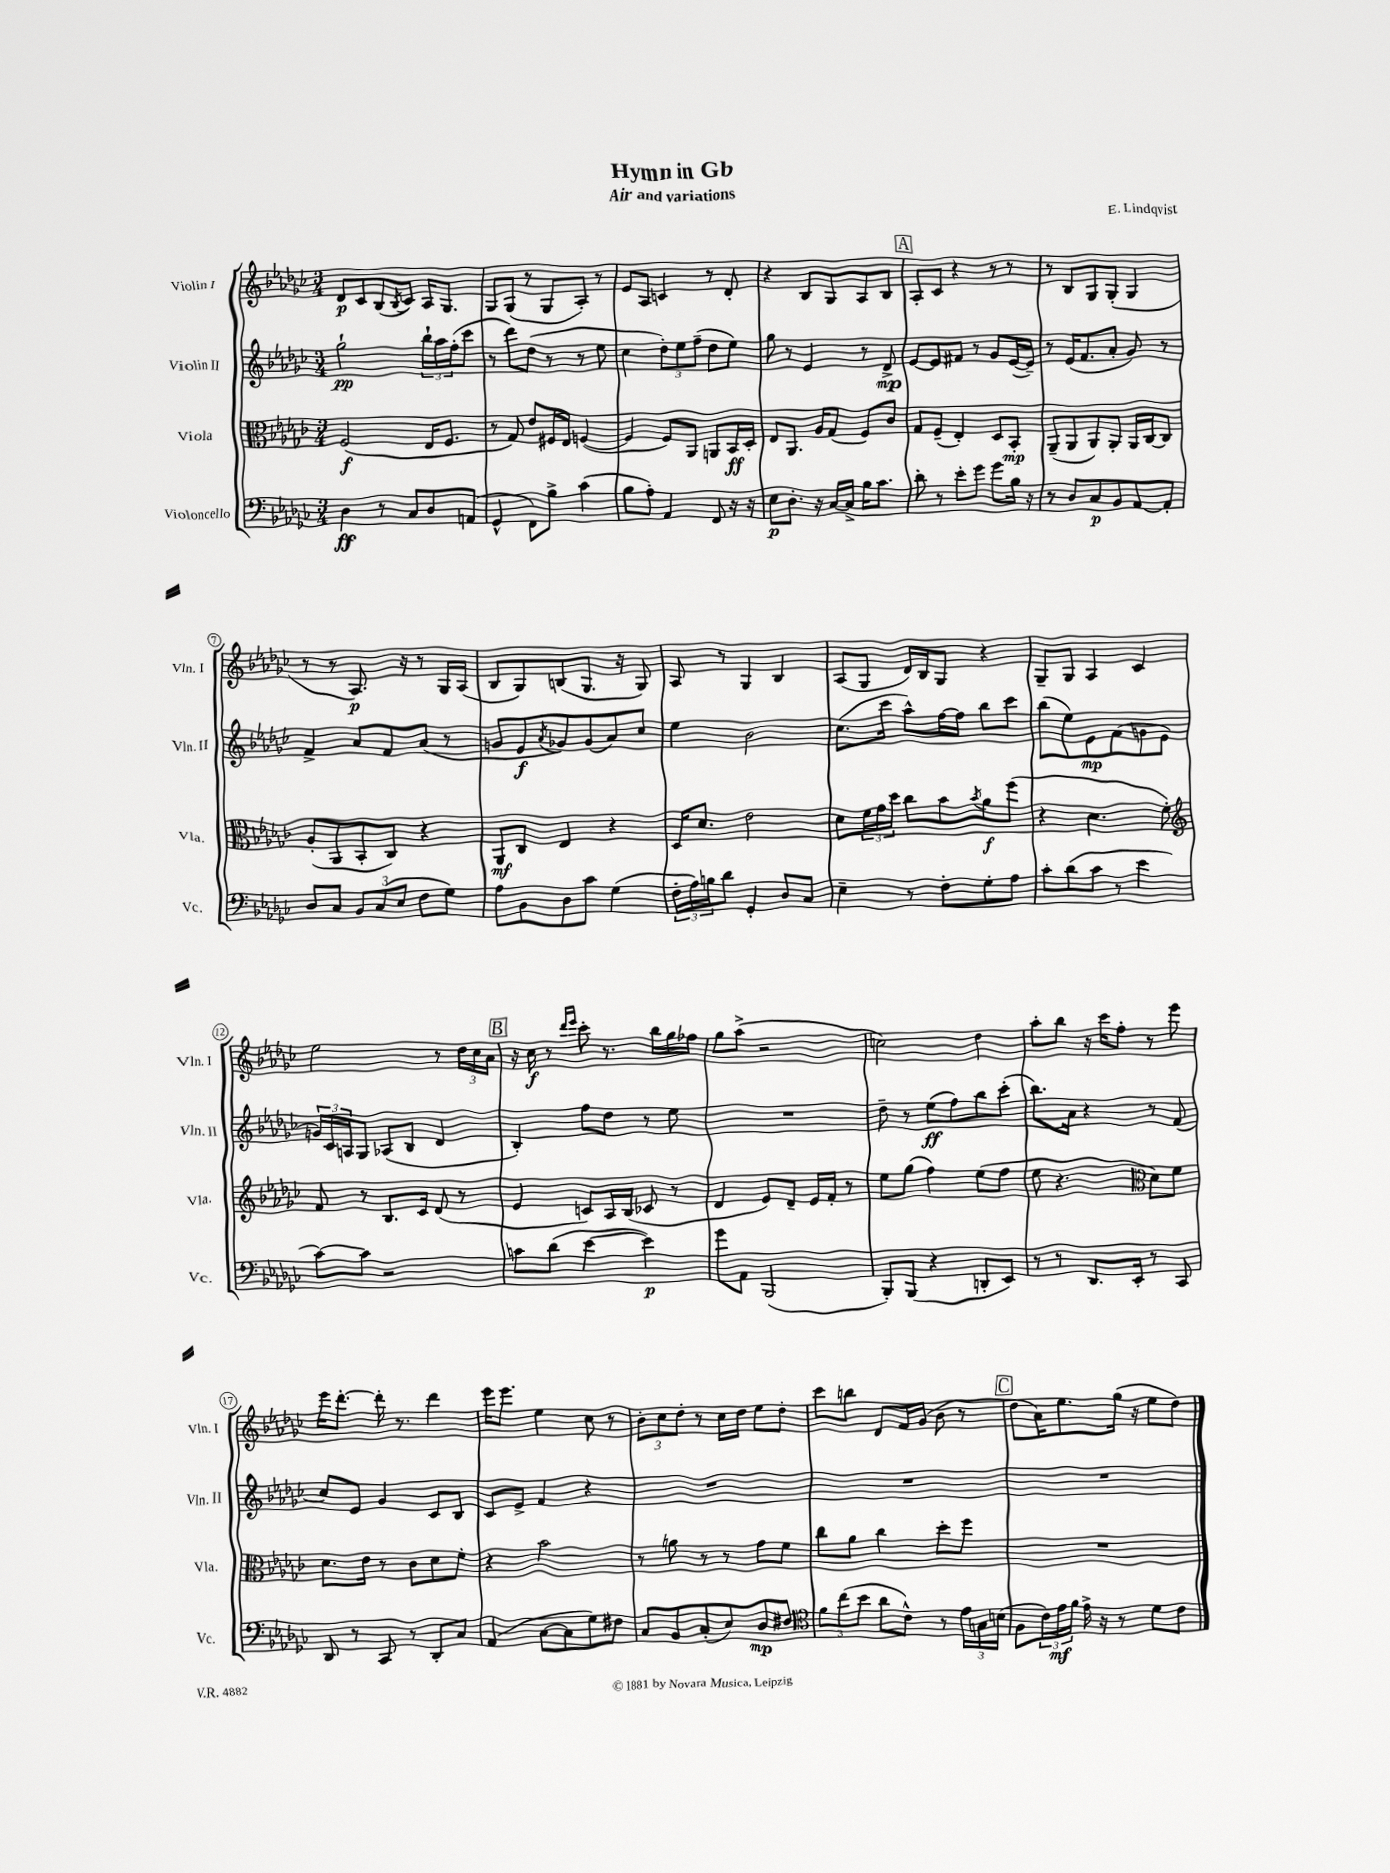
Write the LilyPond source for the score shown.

\header { title = "Hymn in Gb" composer = "E. Lindqvist" subtitle = "Air and variations" }
<<
\new StaffGroup <<
\new Staff = "s0" \with { instrumentName = "Violin I" shortInstrumentName = "Vln. I" } {
    \clef treble \key ges \major \numericTimeSignature \time 3/4
    des'8\p ces'8 bes8( \acciaccatura { bes8 } ces'8) aes16 ges8. |
    ges8 ges8( r8 ges8 aes8-.) r8 |
    ees'8 aes8 c'4 r8 des'8-. |
    r4 bes8 ges8 aes8 bes8 |
    \mark \markup { \box "A" } aes8-. ces'8 r4 r8 r8 |
    r8 bes8 ges8 ges8-.( ges4 |
    r8 r8 aes8.\p) r16 r8 ges16 aes16( |
    bes8 ges8) b8( ges8. r16 ges8) |
    aes8 r8 ges4 bes4 |
    aes8( ges8 des'16) bes16 ges8 r4 |
    ges8-- ges8 aes4 ces'4 |
    ees''2 r8 \tuplet 3/2 { des''16 ces''16 aes'16 } |
    \mark \markup { \box "B" } r16 ces''16\f r8 \grace { des'''16 ees'''16 } ces'''8-. r8. bes''16 ges''16 fes''16 |
    ges''8 aes''8->( r2 |
    c''2) des''4 |
    aes''8-. bes''8 r16 ces'''16 f''8-. r8 ees'''8 |
    ees'''16 des'''8.~-. des'''16-. r8. des'''4 |
    ees'''16 ees'''8. ees''4 ces''8 r8 |
    \tuplet 3/2 { bes'8-. ces''8 des''8-. } r8 ces''16 des''16 ees''8 des''8-. |
    ces'''8 b''8 des'8 f'16 ges'16( bes'8 r8 |
    \mark \markup { \box "C" } des''8 aes'16) ees''8. ges''16( r16 ees''8 des''8) \bar "|." |
}
\new Staff = "s1" \with { instrumentName = "Violin II" shortInstrumentName = "Vln. II" } {
    \clef treble \key ges \major \numericTimeSignature \time 3/4
    ges''2-!\pp \tuplet 3/2 { bes''16-! aes''16 f''16-.( } ces'''8 |
    r8 des'''8) des''8( r8 r8 ees''8 |
    ces''4 \tuplet 3/2 { des''8-.) ees''8 f''8--( } des''8 ees''8) |
    ges''8 r8 ees'4 r8 des'8->\mp |
    \mark \markup { \box "A" } ees'8~ ees'8 fis'8 r8 ges'8 ees'16~( ees'16--) |
    r8 ees'16( f'8. aes'8-. ges'8) r8 |
    f'4-> aes'8 f'8 aes'8( r8 |
    g'8 ees'8\f \acciaccatura { aes'8 } ges'8) ges'8( aes'8) ces''8 |
    ees''4 bes'2 |
    ces''8.( ces'''16 aes''8-^) f''16~ f''16 bes''8 ces'''8 |
    bes''8( ees''8) ees'8\mp f'8( g'8 ees'8 |
    \tuplet 3/2 { g'16) ces'16 a16 } ges8 aes8( bes8 des'4 |
    \mark \markup { \box "B" } bes4-.) f''8 des''8 r8 ees''8 |
    R2. |
    des''8-- r8 ees''8\ff( f''8) bes''8 ces'''8-.( |
    bes''8.) aes'16 r4 r8 f'8( |
    ces''8) ees'8 ges'4 ces'8 bes8 |
    ces'8 ees'8-> f'4 r4 |
    R2. |
    R2. |
    \mark \markup { \box "C" } R2. \bar "|." |
}
\new Staff = "s2" \with { instrumentName = "Viola" shortInstrumentName = "Vla." } {
    \clef alto \key ges \major \numericTimeSignature \time 3/4
    f2\f( ees16 f8. |
    r8 ges8) ees'8 fis16 ees16 f4~( |
    f4 f8) aes,8 a,8 bes,16\ff des16-. |
    ees8 aes,8. aes16 ges8( f8) ces'8 |
    \mark \markup { \box "A" } ges8 f8--( ees4-.) des8 bes,8-.\mp |
    aes,8--( aes,8 aes,8) aes,8-. aes,16 ces16~ ces8 |
    aes8-.( aes,8 bes,8-. ces8) r4 |
    aes,8\mf ces8 ees4 r4 |
    des16 des'8. ees'2 |
    des'8 \tuplet 3/2 { f'16 ges'16 des''16 } ces''8 bes'8 \acciaccatura { bes'8 } aes'8\f f''8( |
    r4 des'4. f'8-.) |
    \clef treble f'8 r8 bes8. ces'16 des'8( r8 |
    \mark \markup { \box "B" } ees'4 c'8) aes16 bes16( ces'8 r8 |
    des'4 ees'8) des'8-- ees'16 f'16-. r8 |
    ees''8 ges''8( f''4) ees''8( f''8 |
    ees''8 r4. \clef alto des'8) f'8 |
    des'8. ees'16 r8 ces'8 des'8 f'8-. |
    r4 bes'2 |
    r8 a'8 r8 r8 ges'8 f'8 |
    ces''8 aes'8 ces''4 des''8-. f''8 |
    \mark \markup { \box "C" } R2. \bar "|." |
}
\new Staff = "s3" \with { instrumentName = "Violoncello" shortInstrumentName = "Vc." } {
    \clef bass \key ges \major \numericTimeSignature \time 3/4
    des4\ff r8 ces8 des8 a,8( |
    ges,4-^ f,8) bes8-> ces'4( |
    bes8 aes8-.) aes,4 f,8 r16 r16 |
    ees8\p des8.-. r16 ces16~ ces16-> bes16 ces'8. |
    \mark \markup { \box "A" } des'8-. r8 ees'8-. ges'8 ges'8 bes16 r16 |
    r8 des8 ces8\p bes,8 aes,8~ aes,8-. |
    des8 ces8 \tuplet 3/2 { bes,8 ces8( ees8 } f8 ges8) |
    aes8 bes,8 des8 ces'8 ges4( |
    \tuplet 3/2 { f16-. aes16) b16 } des'8 ges,4-. des8 ces8 |
    ees4-- r8 f8-. ges8-. aes8 |
    ces'8-. des'8( ces'8 r8 ees'4 |
    ces'8~) ces'8 r2 |
    \mark \markup { \box "B" } c'8 des'8( ees'4~ ees'4\p) |
    ges'8 aes,8 bes,,2( |
    bes,,8-.) bes,,8( r4 d,8-. ees,8) |
    r8 r8 des,8. ees,16-. r8 ces,8 |
    des,8 r8 ces,8 r8 des,8-. ces8 |
    aes,4( ces8~ ces8 ges8) fis8 |
    ces8 bes,8 ces8-.( ees8) des8\mp fis8 |
    \clef tenor \tuplet 3/2 { f'8 ces''8( bes'8 } aes'8 ces'8-^) r8 \tuplet 3/2 { ees'16 g16 b16( } |
    \mark \markup { \box "C" } f8 \tuplet 3/2 { ces'16) ees'16\mf f'16 } ees'16-> r16 r8 des'8 ces'8 \bar "|." |
}
>>
>>
\layout { \context { \Score \override BarNumber.stencil = #(make-stencil-circler 0.1 0.3 ly:text-interface::print) } }
